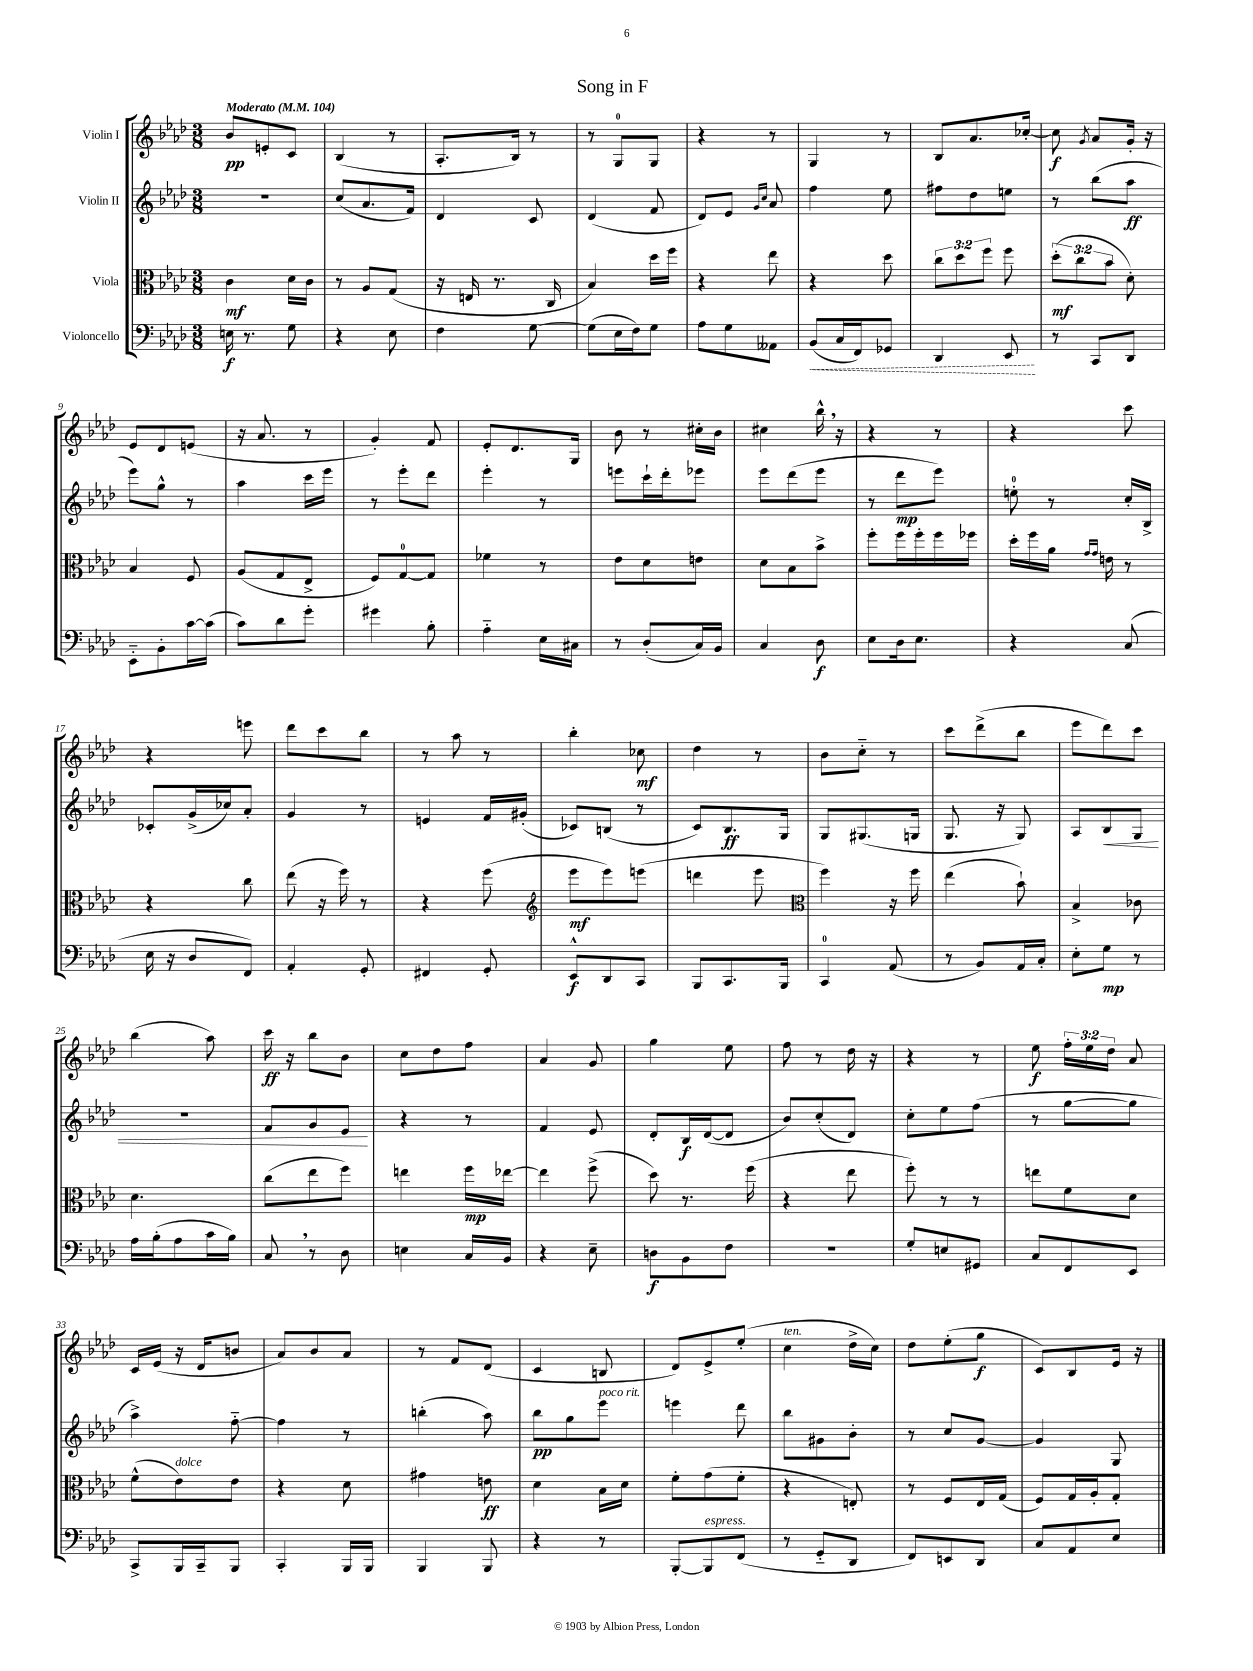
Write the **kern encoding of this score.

**kern	**dynam	**kern	**dynam	**kern	**dynam	**kern	**dynam
*part4	*part4	*part3	*part3	*part2	*part2	*part1	*part1
*staff4	*staff4	*staff3	*staff3	*staff2	*staff2	*staff1	*staff1
*I"Violoncello	*	*I"Viola	*	*I"Violin II	*	*I"Violin I	*
*clefF4	*	*clefC3	*	*clefG2	*	*clefG2	*
*k[b-e-a-d-]	*	*k[b-e-a-d-]	*	*k[b-e-a-d-]	*	*k[b-e-a-d-]	*
*M3/8	*	*M3/8	*	*M3/8	*	*M3/8	*
*MM104	*	*MM104	*	*MM104	*	*MM104	*
=1	=1	=1	=1	=1	=1	=1	=1
!	!	!	!	!	!	!LO:TX:a:B:t=Moderato	!
16En\	f	4c\	mf	4.r	.	8b-/L	pp
8.r	.	.	.	.	.	.	.
.	.	.	.	.	.	8en'/	.
8G\	.	16d-\LL	.	.	.	8c/J	.
.	.	16c\JJ	.	.	.	.	.
=2	=2	=2	=2	=2	=2	=2	=2
4r	.	8r	.	(8cc/L	.	(4B-/	.
.	.	8A-/L	.	8.a-/	.	.	.
8E-\	.	(8G/J	.	.	.	8r	.
.	.	.	.	16f/Jk)	.	.	.
=3	=3	=3	=3	=3	=3	=3	=3
4F\	.	16r	.	4d-/	.	8.A-'/L	.
.	.	16En/	.	.	.	.	.
.	.	8.r	.	.	.	.	.
.	.	.	.	.	.	16B-/Jk)	.
[8G\	.	.	.	8c/	.	8r	.
.	.	16C/	.	.	.	.	.
=4	=4	=4	=4	=4	=4	=4	=4
(8G\L]	.	4B-/)	.	(4d-/	.	8r	.
16E-\L	.	.	.	.	.	8G/L	.
16F\J)	.	.	.	.	.	.	.
8G\J	.	16dd-\LL	.	8f/	.	8G/J	.
.	.	16ff\JJ	.	.	.	.	.
=5	=5	=5	=5	=5	=5	=5	=5
8A-\L	.	4r	.	8d-/L)	.	4r	.
8G\	.	.	.	8e-/J	.	.	.
.	.	.	.	16qqg/LL	.	.	.
.	.	.	.	16qqcc/JJ	.	.	.
8AA--X\J	.	8ee-\	.	8a-/	.	8r	.
=6	=6	=6	=6	=6	=6	=6	=6
!	!LO:HP:b	!	!	!	!	!	!
(8BB-/L	<	4r	.	4ff\	.	4G/	.
16C/L	.	.	.	.	.	.	.
16FF/J)	.	.	.	.	.	.	.
8GG-X/J	.	8dd-\	.	8ee-\	.	8r	.
=7	=7	=7	=7	=7	=7	=7	=7
4DD-/	.	12cc\L	.	8ff#X\L	.	8B-/L	.
.	.	12dd-\	.	.	.	.	.
.	.	.	.	8dd-\	.	8.a-/	.
.	.	12ff\J	.	.	.	.	.
8EE-/	.	8ff\	.	8een\J	.	.	.
.	.	.	.	.	.	[16cc-X'/Jk	.
.	[	.	.	.	.	.	.
=8	=8	=8	=8	=8	=8	=8	=8
8r	.	(12dd-'\L	mf	8r	.	8cc-\]	f
.	.	12cc\	.	.	.	.	.
.	.	.	.	.	.	8qg/	.
8CC/L	.	.	.	(8bb-\L	.	8a-/L	.
.	.	12b-\J	.	.	.	.	.
8DD-/J	.	8d-'\)	.	8aa-\J	ff	16g'/Jk	.
.	.	.	.	.	.	16r	.
!!LO:LB:g=z
=9	=9	=9	=9	=9	=9	=9	=9
8EE-\L	.	4B-/	.	8eee-\L)	.	8e-/L	.
8BB-'\	.	.	.	8gg^^\J	.	8d-/	.
[16c\L	.	8F/	.	8r	.	(8en/J	.
(16c\JJ]	.	.	.	.	.	.	.
=10	=10	=10	=10	=10	=10	=10	=10
8c\L)	.	(8A-/L	.	4aa-\	.	16r	.
.	.	.	.	.	.	8.a-/	.
8d-\	.	8G/	.	.	.	.	.
8g'\J	.	8E-^/J	.	16ccc\LL	.	8r	.
.	.	.	.	16eee-\JJ	.	.	.
=11	=11	=11	=11	=11	=11	=11	=11
4g#X\	.	8F/L)	.	8r	.	4g'/)	.
.	.	[8G/	.	8eee-'\L	.	.	.
8B-'\	.	8G/J]	.	8ddd-\J	.	8f/	.
=12	=12	=12	=12	=12	=12	=12	=12
4A-\	.	4f-X\	.	4eee-'\	.	8e-'/L	.
.	.	.	.	.	.	8.d-/	.
16E-\LL	.	8r	.	8r	.	.	.
16C#X\JJ	.	.	.	.	.	16G/Jk	.
=13	=13	=13	=13	=13	=13	=13	=13
8r	.	8e-\L	.	8eeen\L	.	8b-\	.
(8D-'/L	.	8d-\	.	16ccc`\L	.	8r	.
.	.	.	.	16ddd-'\J	.	.	.
16C/L)	.	8en\J	.	8eee-X\J	.	16cc#X'\LL	.
16BB-/JJ	.	.	.	.	.	16b-\JJ	.
=14	=14	=14	=14	=14	=14	=14	=14
4C/	.	8d-\L	.	8eee-\L	.	4cc#X\	.
.	.	8B-\	.	(8ddd-\	.	.	.
8D-\	f	8b-^\J	.	8eee-\J	.	16bb-^^,\	.
.	.	.	.	.	.	16r	.
=15	=15	=15	=15	=15	=15	=15	=15
8E-\L	.	8ff'\L	.	8r	.	4r	.
16D-\k	.	16ff\L	.	8ddd-\L	mp	.	.
8.E-\J	.	16ff'\	.	.	.	.	.
.	.	16ff\	.	8eee-\J)	.	8r	.
.	.	16ff-X\JJ	.	.	.	.	.
=16	=16	=16	=16	=16	=16	=16	=16
4r	.	16dd-'\LL	.	8een'\	.	4r	.
.	.	16ff\	.	.	.	.	.
.	.	16a-\JJ	.	8r	.	.	.
.	.	16qqg/LL	.	.	.	.	.
.	.	16qqg/JJ	.	.	.	.	.
.	.	16en\	.	.	.	.	.
(8C/	.	8r	.	16cc'/LL	.	8ccc\	.
.	.	.	.	16B-^/JJ	.	.	.
!!LO:LB:g=z
=17	=17	=17	=17	=17	=17	=17	=17
16E-\	.	4r	.	8c-X'/L	.	4r	.
16r	.	.	.	.	.	.	.
8D-/L	.	.	.	(16g^/L	.	.	.
.	.	.	.	16cc-X/J)	.	.	.
8FF/J)	.	8cc\	.	8a-'/J	.	8eeen\	.
=18	=18	=18	=18	=18	=18	=18	=18
4AA-'/	.	(8ee-\	.	4g/	.	8ddd-\L	.
.	.	16r	.	.	.	8ccc\	.
.	.	16ff\)	.	.	.	.	.
8GG'/	.	8r	.	8r	.	8bb-\J	.
=19	=19	=19	=19	=19	=19	=19	=19
4FF#X/	.	4r	.	4en/	.	8r	.
.	.	.	.	.	.	8aa-\	.
8GG'/	.	(8ff\	.	16f/LL	.	8r	.
.	.	.	.	(16g#X'/JJ	.	.	.
=20	=20	=20	=20	=20	=20	=20	=20
*	*	*clefG2	*	*	*	*	*
8EE-^^/L	f	8eee-\L	mf	8c-X/L)	.	4bb-'\	.
8DD-/	.	8eee-\)	.	(8Bn/J	.	.	.
8CC/J	.	(8eeen\J	.	8r	.	8cc-X\	mf
=21	=21	=21	=21	=21	=21	=21	=21
8BBB-/L	.	4dddn\	.	8c/L)	.	4dd-\	.
8.CC/	.	.	.	8.B-/	ff	.	.
.	.	8eee-\	.	.	.	8r	.
16BBB-/Jk	.	.	.	16G/Jk	.	.	.
=22	=22	=22	=22	=22	=22	=22	=22
*	*	*clefC3	*	*	*	*	*
4CC/	.	4ff\)	.	8G/L	.	8b-\L	.
.	.	.	.	(8.G#X/	.	8cc\J	.
(8AA-/	.	16r	.	.	.	8r	.
.	.	16ff\	.	16Gn/Jk	.	.	.
=23	=23	=23	=23	=23	=23	=23	=23
8r	.	(4ee-\	.	8.G/	.	8ccc\L	.
8BB-/L)	.	.	.	.	.	(8ddd-^\	.
.	.	.	.	16r	.	.	.
16AA-/L	.	8b-`\)	.	8G/)	.	8bb-\J	.
16C'/JJ	.	.	.	.	.	.	.
=24	=24	=24	=24	=24	=24	=24	=24
8E-'\L	.	4B-^/	.	8A-/L	.	8eee-\L	.
!	!	!	!	!	!LO:HP:b	!	!
8G\J	mp	.	.	8B-/	<	8ddd-\)	.
8r	.	8c-X\	.	8G/J	.	8ccc\J	.
!!LO:LB:g=z
=25	=25	=25	=25	=25	=25	=25	=25
16A-\LL	.	4.d-\	.	4.r	.	(4bb-\	.
(16B-'\J	.	.	.	.	.	.	.
8A-\	.	.	.	.	.	.	.
16c\L	.	.	.	.	.	8aa-\)	.
16B-\JJ)	.	.	.	.	.	.	.
=26	=26	=26	=26	=26	=26	=26	=26
8C,/	.	(8cc\L	.	8f/L	.	16ccc\	ff
.	.	.	.	.	.	16r	.
8r	.	8ee-\	.	8g/	.	8bb-\L	.
8D-\	.	8ff\J)	.	8e-/J	.	8b-\J	.
.	.	.	.	.	[	.	.
=27	=27	=27	=27	=27	=27	=27	=27
4En\	.	4een\	.	4r	.	8cc\L	.
.	.	.	.	.	.	8dd-\	.
16C/LL	.	16ff\LL	mp	8r	.	8ff\J	.
16BB-/JJ	.	[16ee-X\JJ	.	.	.	.	.
=28	=28	=28	=28	=28	=28	=28	=28
4r	.	4ee-\]	.	4f/	.	4a-/	.
8E-~\	.	(8ff^\	.	8e-/	.	8g/	.
=29	=29	=29	=29	=29	=29	=29	=29
8Dn\L	f	8dd-\)	.	8d-'/L	.	4gg\	.
8BB-\	.	8.r	.	16B-/L	f	.	.
.	.	.	.	([16d-/J	.	.	.
8F\J	.	.	.	8d-/J]	.	8ee-\	.
.	.	(16ff\	.	.	.	.	.
=30	=30	=30	=30	=30	=30	=30	=30
4.r	.	4r	.	8b-/L)	.	8ff\	.
.	.	.	.	(8cc'/	.	8r	.
.	.	8ee-\	.	8d-/J)	.	16dd-\	.
.	.	.	.	.	.	16r	.
=31	=31	=31	=31	=31	=31	=31	=31
8G'/L	.	8ff'\)	.	8cc'\L	.	4r	.
8En/	.	8r	.	8ee-\	.	.	.
8GG#X/J	.	8r	.	(8ff\J	.	8r	.
=32	=32	=32	=32	=32	=32	=32	=32
8C/L	.	8een\L	.	8r	.	8ee-\	f
8FF/	.	8f\	.	[8gg\L	.	24ff'\LL	.
.	.	.	.	.	.	24ee-\	.
.	.	.	.	.	.	24dd-\JJ	.
8EE-/J	.	8d-\J	.	8gg\J]	.	8a-/	.
!!LO:LB:g=z
=33	=33	=33	=33	=33	=33	=33	=33
8CC^/L	.	(8f^^\L	.	4aa-^\)	.	16c/LL	.
.	.	.	.	.	.	(16e-/JJ	.
!	!	!LO:TX:a:i:t=dolce	!	!	!	!	!
16BBB-/L	.	8e-\)	.	.	.	16r	.
16CC~/J	.	.	.	.	.	16d-/KL	.
8BBB-/J	.	8e-\J	.	[8ff\	.	8bn/J	.
=34	=34	=34	=34	=34	=34	=34	=34
4CC'/	.	4r	.	4ff\]	.	8a-/L)	.
.	.	.	.	.	.	8b-/	.
16BBB-/LL	.	8d-\	.	8r	.	8a-/J	.
16BBB-/JJ	.	.	.	.	.	.	.
=35	=35	=35	=35	=35	=35	=35	=35
4BBB-/	.	4g#X\	.	(4bbn'\	.	8r	.
.	.	.	.	.	.	8f/L	.
8BBB-/	.	8en\	ff	8aa-\)	.	(8d-/J	.
=36	=36	=36	=36	=36	=36	=36	=36
4r	.	4d-\	.	8bb-\L	pp	4c/	.
.	.	.	.	8gg\	.	.	.
!	!	!	!	!LO:TX:a:i:t=poco rit.	!	!	!
8r	.	16B-\LL	.	8eee-\J	.	8Bn/	.
.	.	16d-\JJ	.	.	.	.	.
=37	=37	=37	=37	=37	=37	=37	=37
[8BBB-'/L	.	8f'\L	.	4eeen\	.	8d-/L)	.
!LO:TX:a:i:t=espress.	!	!	!	!	!	!	!
8BBB-/]	.	(8g\	.	.	.	8e-^/	.
(8FF/J	.	8f'\J	.	8ddd-\	.	(8ee-'/J	.
=38	=38	=38	=38	=38	=38	=38	=38
!	!	!	!	!	!	!LO:TX:a:i:t=ten.	!
8r	.	4r	.	8bb-\L	.	4cc\	.
8GG/L	.	.	.	8g#X\	.	.	.
8DD-/J	.	8En'/)	.	8b-'\J	.	16dd-^\LL	.
.	.	.	.	.	.	16cc\JJ)	.
=39	=39	=39	=39	=39	=39	=39	=39
8FF/L)	.	8r	.	8r	.	8dd-\L	.
8EEn/	.	8F/L	.	8cc/L	.	(8ee-'\	.
8DD-/J	.	16E-/L	.	[8g/J	.	8gg\J	f
.	.	(16G/JJ	.	.	.	.	.
=40	=40	=40	=40	=40	=40	=40	=40
8C/L	.	8F/L)	.	4g/]	.	8c/L)	.
8AA-/	.	16G/L	.	.	.	8B-/	.
.	.	16A-'/J	.	.	.	.	.
8E-/J	.	8G'/J	.	8G/	.	16e-/Jk	.
.	.	.	.	.	.	16r	.
==	==	==	==	==	==	==	==
*-	*-	*-	*-	*-	*-	*-	*-
